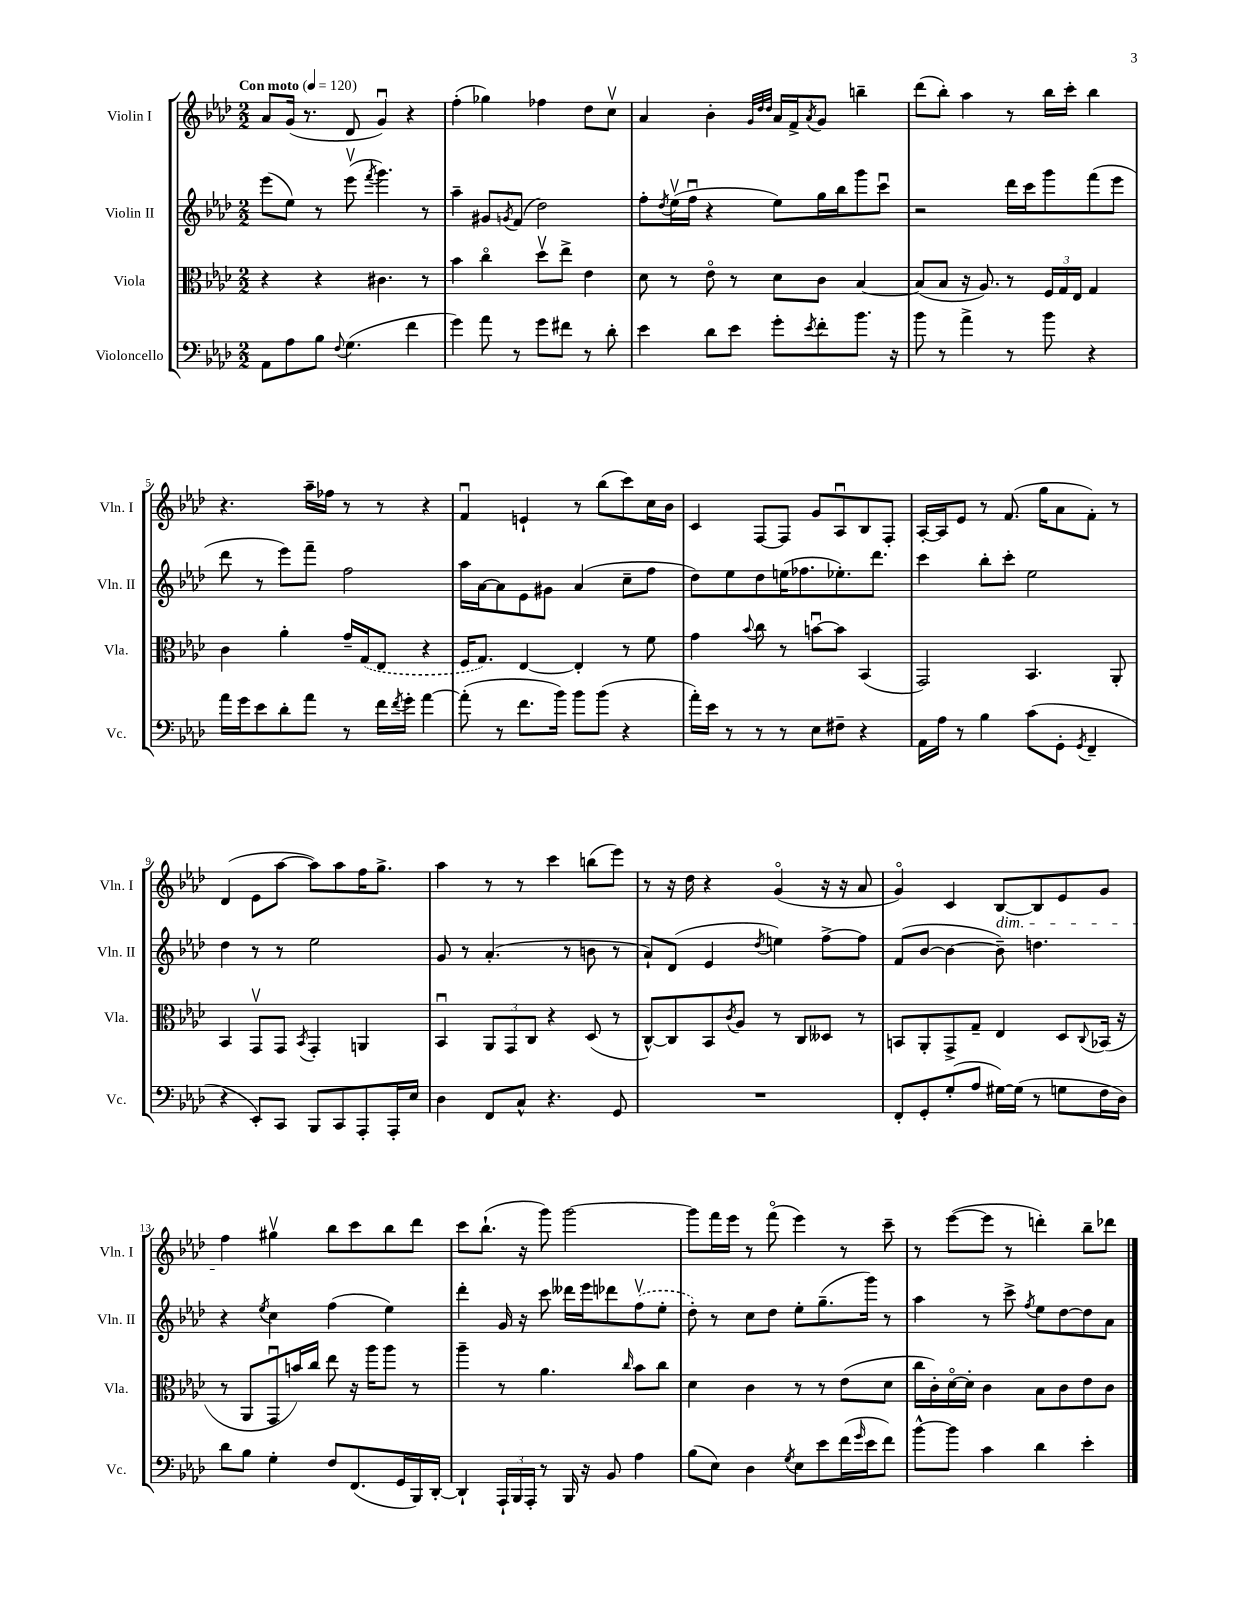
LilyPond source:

<<
\new StaffGroup <<
\new Staff = "s0" \with { instrumentName = "Violin I" shortInstrumentName = "Vln. I" } {
    \clef treble \key aes \major \numericTimeSignature \time 2/2 \tempo "Con moto" 4 = 120
    aes'8 g'16( r8. des'8 g'4\downbow) r4 |
    f''4-.( ges''4) fes''4 des''8 c''8\upbow |
    aes'4 bes'4-. \grace { g'32 des''32 des''32 } aes'16 f'16-> \acciaccatura { aes'8 } g'8 b''4-- |
    des'''8( bes''8-.) aes''4 r8 bes''16 c'''16-. bes''4 |
    r4. aes''16-- fes''16 r8 r8 r4 |
    f'4\downbow e'4-! r8 bes''8( c'''8) c''16 bes'16 |
    c'4 f8~ f8 g'8 aes8\downbow bes8 f8-. |
    aes16~-. aes16 ees'8 r8 f'8.( g''16 aes'8 f'8-.) r8 |
    des'4( ees'8 aes''8~ aes''8) aes''8 f''16 g''8.-> |
    aes''4 r8 r8 c'''4 b''8( ees'''8) |
    r8 r16 des''16 r4 g'4\flageolet( r16 r16 aes'8 |
    g'4\flageolet) c'4 bes8~\dim bes8 ees'8 g'8 |
    f''4\! gis''4\upbow bes''8 c'''8 bes''8 des'''8 |
    c'''8 bes''8.-!( r16 g'''8) g'''2~ |
    g'''8 f'''16 ees'''16 r8 f'''8\flageolet( ees'''4) r8 c'''8-- |
    r8 ees'''8~( ees'''8 r8 d'''4-.) bes''8-- des'''8 \bar "|." |
}
\new Staff = "s1" \with { instrumentName = "Violin II" shortInstrumentName = "Vln. II" } {
    \clef treble \key aes \major \numericTimeSignature \time 2/2
    ees'''8( ees''8) r8 ees'''8\upbow( \acciaccatura { f'''8 } g'''4.) r8 |
    aes''4-- gis'8 \acciaccatura { g'8 } f'8( des''2) |
    f''8-. \acciaccatura { des''8 } ees''16\upbow( f''16\downbow r4 ees''8) g''16 bes''16 g'''8 c'''8\downbow |
    r2 des'''16 c'''16 g'''8 f'''8( ees'''8 |
    des'''8 r8 ees'''8) f'''8-- f''2 |
    aes''16 aes'16~ aes'8 ees'8 gis'8 aes'4( c''8-- f''8 |
    des''8) ees''8 des''8 e''16( fes''8. ees''8.-.) des'''8. |
    c'''4 bes''8-. c'''8-. ees''2 |
    des''4 r8 r8 ees''2 |
    g'8 r8 aes'4.-.( r8 b'8 r8 |
    aes'8-!) des'8( ees'4 \acciaccatura { des''8 } e''4) f''8~-> f''8 |
    f'8( bes'8~ bes'4~ bes'8--) d''4. |
    r4 \acciaccatura { ees''8 } c''4 f''4( ees''4) |
    des'''4-. g'16 r16 c'''8 deses'''16 ees'''16 des'''8 \once \slurDashed f''8\upbow( ees''8-. |
    des''8-.) r8 c''8 des''8 ees''8-. g''8.--( g'''16) r8 |
    aes''4 r8 c'''8-> \acciaccatura { f''8 } ees''8 des''8~ des''8 aes'8 \bar "|." |
}
\new Staff = "s2" \with { instrumentName = "Viola" shortInstrumentName = "Vla." } {
    \clef alto \key aes \major \numericTimeSignature \time 2/2
    r4 r4 cis'4. r8 |
    bes'4 c''4\flageolet des''8\upbow ees''8-> ees'4 |
    des'8 r8 ees'8\flageolet r8 des'8 c'8 bes4~ |
    bes8( bes8 r16 aes8.) r8 \tuplet 3/2 { f16 g16 ees16 } g4 |
    c'4 aes'4-. g'16-- \once \slurDashed g16( ees8 r4 |
    f16 g8.) ees4~ ees4-. r8 f'8 |
    g'4 \appoggiatura { bes'8 } c''8 r8 b'8~\downbow b'8 bes,4( |
    g,2) bes,4. aes,8-. |
    bes,4 g,8\upbow g,8 \acciaccatura { bes,8 } g,4-. a,4 |
    bes,4\downbow \tuplet 3/2 { aes,8 g,8 c8 } r4 des8( r8 |
    c8~-^) c8 bes,8 \acciaccatura { c'8 } aes8 r8 c8 deses8 r8 |
    b,8 aes,8-. g,8-> g8-- ees4 des8 \appoggiatura { c8 } bes,16( r16 |
    r8 aes,8 g,8\downbow b'16) c''16 ees''8 r16 aes''16 aes''8 r8 |
    aes''4-- r8 aes'4. \grace { c''16 } bes'8 c''8 |
    des'4 c'4 r8 r8 ees'8( des'8 |
    c''16 c'16-.) des'16~\flageolet des'16-. c'4 bes8 c'8 ees'8 c'8 \bar "|." |
}
\new Staff = "s3" \with { instrumentName = "Violoncello" shortInstrumentName = "Vc." } {
    \clef bass \key aes \major \numericTimeSignature \time 2/2
    aes,8 aes8 bes8 \appoggiatura { f8 } g4.( f'4 |
    g'4) aes'8 r8 g'8 fis'8 r8 des'8-. |
    ees'4 des'8 ees'8 g'8-. \acciaccatura { ees'8 } f'8-. bes'8. r16 |
    bes'8 r8 aes'4-> r8 bes'8 r4 |
    aes'16 g'16 ees'8 des'8-. aes'8 r8 f'16 \acciaccatura { f'8 } g'16-. aes'4~ |
    aes'8-.( r8 f'8. bes'16) bes'8 bes'8( r4 |
    aes'16-.) ees'16 r8 r8 r8 ees8 fis8-- r4 |
    aes,16 aes16 r8 bes4 c'8( g,8-. \acciaccatura { g,8 } f,4-- |
    r4 ees,8-.) c,8 bes,,8 c,8 aes,,8-. aes,,16-. ees16 |
    des4 f,8 c8-^ r4. g,8 |
    R1 |
    f,8-. g,8-. g8-.( aes8 gis16~) gis16( r8 g8 f16 des16) |
    des'8 bes8 g4-. f8 f,8.( g,16 bes,,16) des,16~-. |
    des,4-! \tuplet 3/2 { aes,,16-! bes,,16 aes,,16-. } r8 bes,,16 r16 bes,8 aes4 |
    bes8( ees8) des4 \acciaccatura { g8 } ees8 ees'8 f'16( \grace { g'16 } ees'16 f'8) |
    bes'8~-^ bes'8 c'4 des'4 ees'4-. \bar "|." |
}
>>
>>
